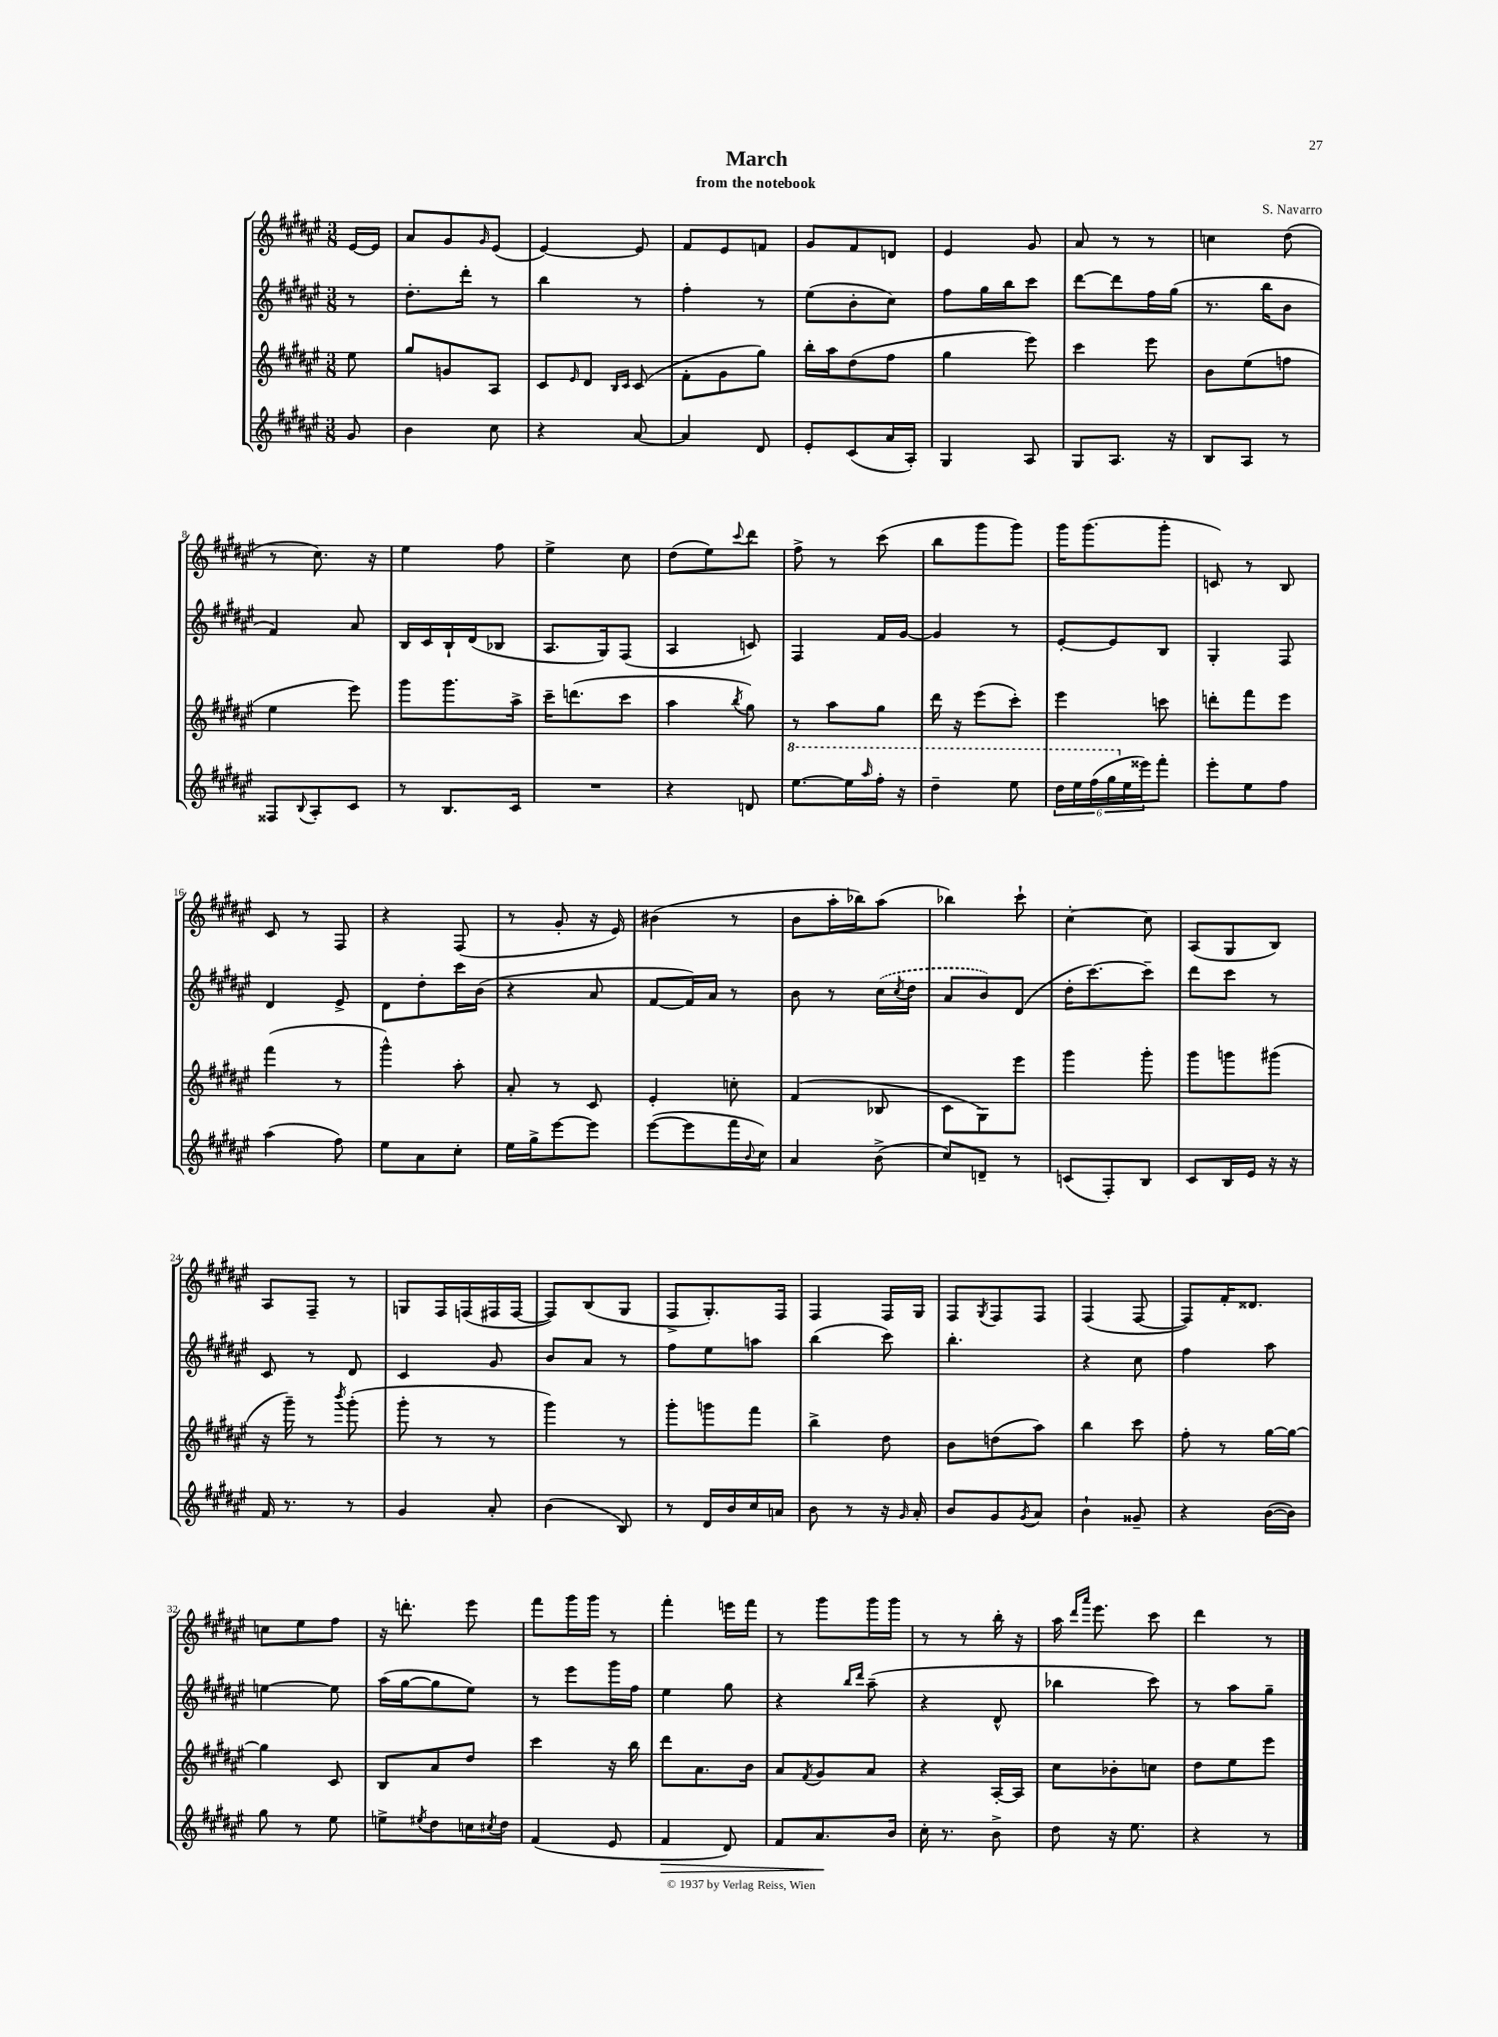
\header { title = "March" composer = "S. Navarro" subtitle = "from the notebook" }
<<
\new StaffGroup <<
\new Staff = "s0" {
    \clef treble \key fis \major \numericTimeSignature \time 3/8 \partial 8
    eis'16~ eis'16 |
    ais'8 gis'8 \grace { gis'16 } eis'8( |
    eis'4~) eis'8 |
    fis'8 eis'8 f'8 |
    gis'8 fis'8 d'8 |
    eis'4 gis'8 |
    ais'8 r8 r8 |
    c''4 dis''8( |
    r8 cis''8.) r16 |
    eis''4 fis''8 |
    eis''4-> cis''8 |
    dis''8( eis''8) \appoggiatura { cis'''8 } dis'''8 |
    fis''8-> r8 cis'''8( |
    b''8 gis'''8 gis'''8) |
    gis'''16 gis'''8.( gis'''8-. |
    c'8) r8 b8 |
    cis'8 r8 fis8 |
    r4 fis8( |
    r8 gis'8-. r16 eis'16) |
    bis'4( r8 |
    b'8 ais''16-. bes''16) ais''8( |
    bes''4) cis'''8-! |
    cis''4~-. cis''8 |
    ais8( gis8 b8) |
    ais8 fis8-- r8 |
    g8 fis16 f16( fis16 fis16~ |
    fis8) b8( gis8 |
    fis8-> gis8.-.) fis16 |
    fis4 fis16 gis16 |
    fis8 \acciaccatura { gis8 } fis8 fis8 |
    fis4( fis8~ |
    fis8) fis'16-. disis'8. |
    c''8 eis''8 fis''8 |
    r16 d'''8.-. eis'''8 |
    fis'''8 gis'''16 gis'''16 r8 |
    fis'''4-. e'''16 fis'''16 |
    r8 gis'''8 gis'''16 gis'''16 |
    r8 r8 b''16-. r16 |
    ais''16 \grace { dis'''16 ais'''16 } eis'''8. cis'''8 |
    dis'''4 r8 \bar "|." |
}
\new Staff = "s1" {
    \clef treble \key fis \major \numericTimeSignature \time 3/8 \partial 8
    r8 |
    dis''8.-. dis'''16-. r8 |
    b''4 r8 |
    fis''4-. r8 |
    eis''8( b'8-. cis''8) |
    fis''8 gis''16 b''16 cis'''8 |
    dis'''8~ dis'''8 fis''16 gis''16( |
    r8. b''16 b'8 |
    fis'4) ais'8 |
    b16 cis'16 b16-! dis'16( bes8 |
    ais8. gis16) fis8( |
    ais4 c'8) |
    fis4 fis'16 gis'16~ |
    gis'4 r8 |
    eis'8~-. eis'8 b8 |
    gis4-. fis8 |
    dis'4 eis'8-> |
    dis'8 dis''8-. cis'''16 b'16( |
    r4 ais'8 |
    fis'8~ fis'16) ais'16 r8 |
    b'8 r8 \once \slurDashed cis''16( \acciaccatura { cis''8 } dis''16 |
    ais'8 b'8) dis'8( |
    dis''16-. cis'''8.~) cis'''8-- |
    dis'''8 cis'''8 r8 |
    cis'8 r8 dis'8 |
    cis'4 gis'8 |
    b'8 ais'8 r8 |
    fis''8 eis''8 a''8 |
    b''4( cis'''8) |
    b''4.-. |
    r4 cis''8 |
    fis''4 ais''8 |
    e''4~ e''8 |
    ais''16( gis''16~ gis''8 eis''8) |
    r8 eis'''8 gis'''16 fis''16 |
    eis''4 gis''8 |
    r4 \grace { b''16 dis'''16 } ais''8--( |
    r4 dis'8-^ |
    bes''4 cis'''8) |
    r8 ais''8 gis''8-- \bar "|." |
}
\new Staff = "s2" {
    \clef treble \key fis \major \numericTimeSignature \time 3/8 \partial 8
    eis''8 |
    gis''8 g'8 ais8 |
    cis'8 \grace { eis'16 } dis'8 \grace { b16 cis'16 } cis'8( |
    fis'8-. gis'8 gis''8) |
    b''16-. ais''16 dis''8( fis''8 |
    gis''4 eis'''8) |
    cis'''4 eis'''8 |
    b'8 eis''8( f''8 |
    eis''4 eis'''8) |
    gis'''8 gis'''8. ais''16-> |
    cis'''16-- d'''8.( cis'''8 |
    ais''4 \acciaccatura { b''8 } gis''8) |
    r8 ais''8 gis''8 |
    dis'''16 r16 eis'''8( cis'''8-.) |
    eis'''4 c'''8 |
    d'''8-. fis'''8 eis'''8 |
    fis'''4( r8 |
    gis'''4-^) ais''8-. |
    ais'8-. r8 cis'8 |
    eis'4-. c''8-. |
    fis'4( bes8 |
    cis'8 gis8) eis'''8 |
    gis'''4 gis'''8-. |
    gis'''8 g'''8 gis'''8( |
    r16 gis'''16--) r8 \acciaccatura { b'''8 } gis'''8-.( |
    gis'''8-. r8 r8 |
    gis'''4) r8 |
    gis'''8-. g'''8 fis'''8 |
    b''4-> dis''8 |
    b'8 d''8( ais''8) |
    b''4 cis'''8 |
    fis''8-. r8 gis''16~ gis''16~ |
    gis''4 cis'8 |
    b8 ais'8 dis''8 |
    cis'''4 r16 b''16 |
    dis'''8 ais'8. b'16 |
    ais'8 \acciaccatura { fis'8 } gis'8 ais'8 |
    r4 ais16~-. ais16 |
    cis''8 bes'8-. c''8 |
    dis''8 eis''8 eis'''8 \bar "|." |
}
\new Staff = "s3" {
    \clef treble \key fis \major \numericTimeSignature \time 3/8 \partial 8
    gis'8 |
    b'4 cis''8 |
    r4 ais'8~ |
    ais'4 dis'8 |
    eis'8-. cis'8( ais'16 ais16-.) |
    gis4 ais8 |
    gis8 ais8. r16 |
    b8 ais8 r8 |
    fisis8 \appoggiatura { b8 } ais8-. cis'8 |
    r8 b8. cis'16 |
    R4. |
    r4 d'8 |
    \ottava #1 eis'''8.~ eis'''16 \grace { ais'''16 } fis'''16-. r16 |
    dis'''4-- eis'''8 |
    \tuplet 6/4 { dis'''16 eis'''16 fis'''16( gis'''16 \ottava #0 eis''16 eisis'''16) } fis'''8-. |
    eis'''8-. eis''8 fis''8 |
    ais''4( fis''8) |
    eis''8 ais'8 cis''8-. |
    eis''16 gis''16-> eis'''8~ eis'''8 |
    eis'''8~( eis'''8 fis'''16 \appoggiatura { b'8 } cis''16) |
    ais'4 b'8->( |
    cis''8) d'8-- r8 |
    c'8( fis8-.) b8 |
    cis'8 b16 eis'16 r16 r16 |
    fis'16 r8. r8 |
    gis'4 ais'8-. |
    b'4( b8) |
    r8 dis'16 b'16 cis''16 a'16 |
    b'8 r8 r16 \grace { gis'16 } ais'16-. |
    b'8 gis'8 \acciaccatura { gis'8 } ais'8 |
    b'4-! gisis'8-- |
    r4 b'16~( b'16) |
    gis''8 r8 eis''8 |
    e''8-> \acciaccatura { eis''8 } dis''8 c''16 \acciaccatura { cis''8 } dis''16 |
    fis'4( eis'8 |
    fis'4\> dis'8) |
    fis'8 ais'8.\! b'16 |
    cis''16-. r8. b'8-> |
    dis''8 r16 eis''8. |
    r4 r8 \bar "|." |
}
>>
>>
